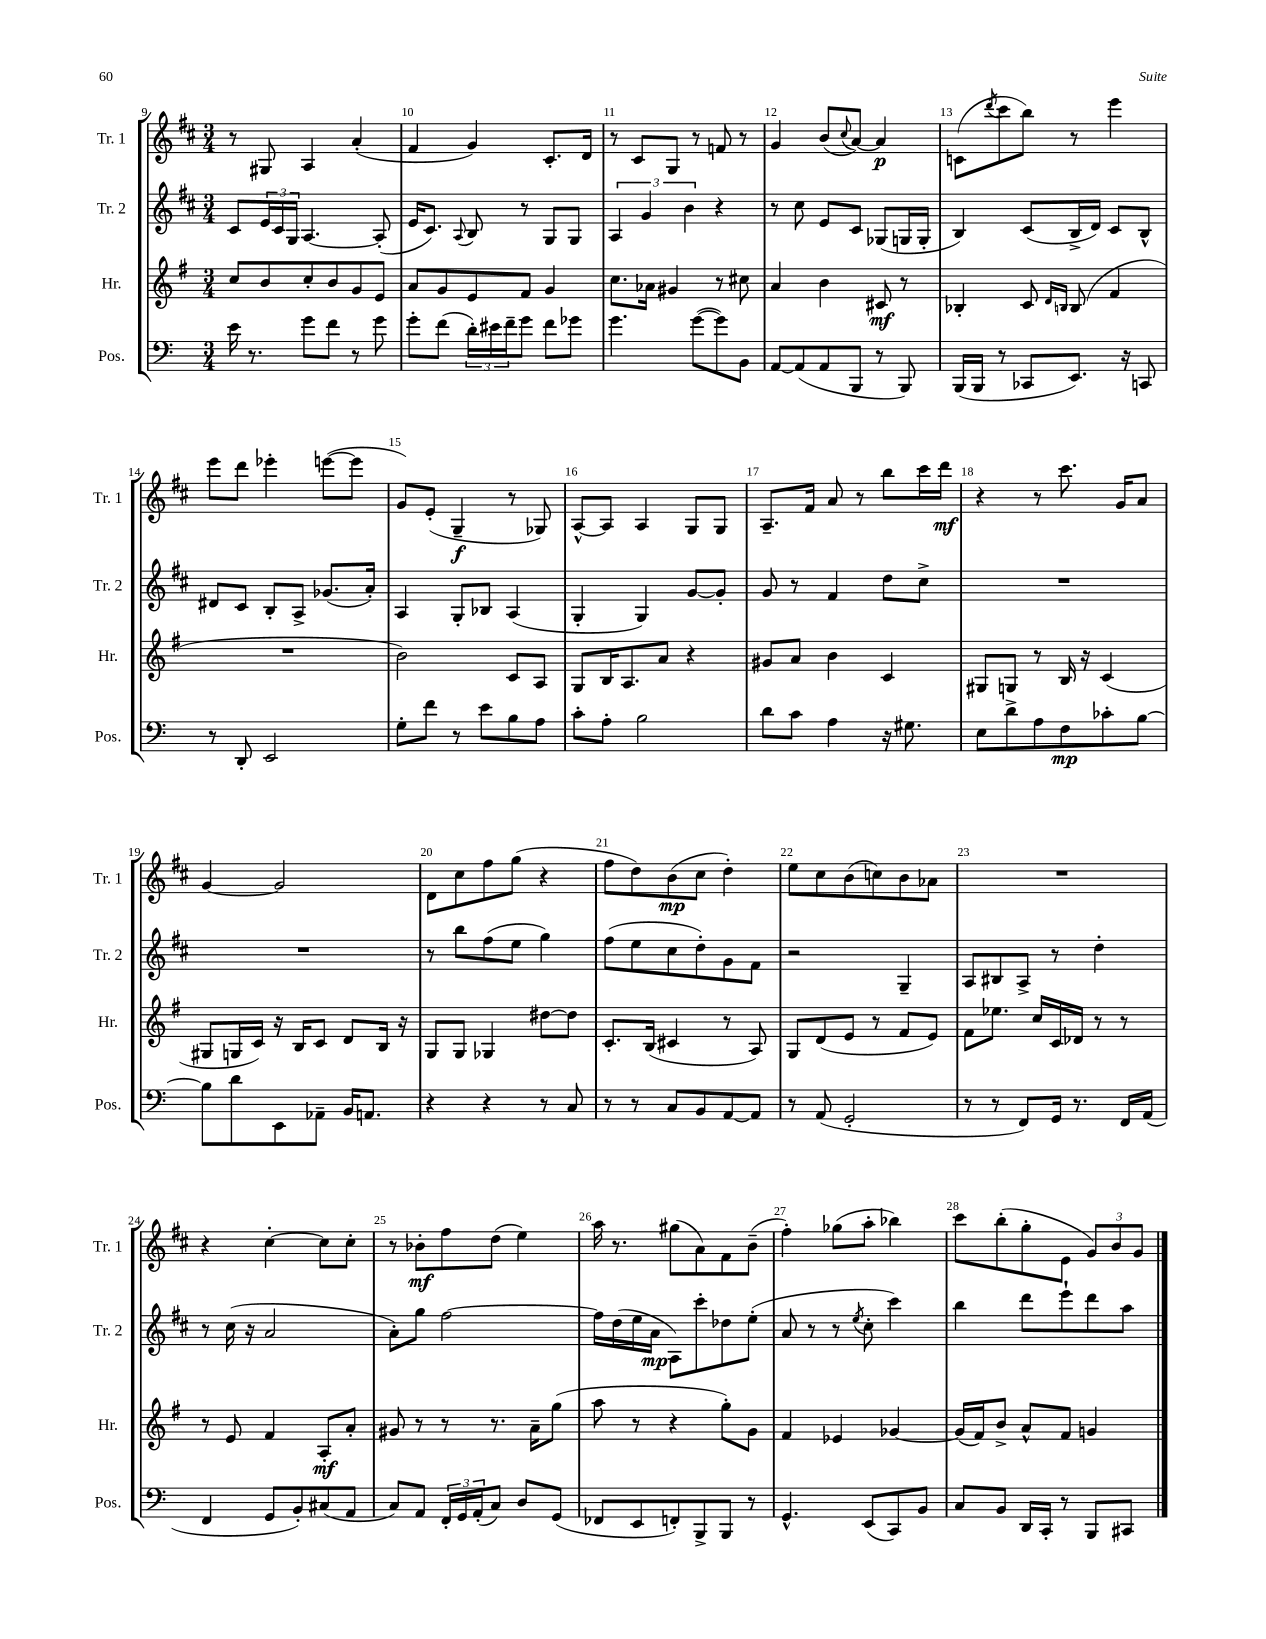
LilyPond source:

<<
\new StaffGroup <<
\new Staff = "s0" \with { instrumentName = "Tr. 1" shortInstrumentName = "Tr. 1" } {
    \clef treble \key d \major \numericTimeSignature \time 3/4
    r8 gis8 a4 a'4-.( |
    fis'4 g'4) cis'8.-. d'16 |
    r8 cis'8 g8 r8 f'8 r8 |
    g'4 b'8( \appoggiatura { cis''8 } a'8~) a'4\p |
    c'8( \acciaccatura { d'''8 } cis'''8 b''8) r8 e'''4 |
    e'''8 d'''8 ees'''4-. e'''8~( e'''8 |
    g'8) e'8-.( g4--\f r8 ges8) |
    a8~-^ a8 a4 g8 g8 |
    a8.-- fis'16 a'8 r8 b''8 cis'''16 d'''16\mf |
    r4 r8 cis'''8. g'16 a'8 |
    g'4~ g'2 |
    d'8 cis''8 fis''8 g''8( r4 |
    fis''8 d''8) b'8\mp( cis''8 d''4-.) |
    e''8 cis''8 b'8( c''8) b'8 aes'8 |
    R2. |
    r4 cis''4~-. cis''8 cis''8-. |
    r8 bes'8-.\mf fis''8 d''8( e''4) |
    a''16 r8. gis''8( a'8) fis'8 b'8--( |
    fis''4-.) ges''8( a''8-. bes''4) |
    cis'''8 b''8-.( g''8-. e'8 \tuplet 3/2 { g'8) b'8 g'8 } \bar "|." |
}
\new Staff = "s1" \with { instrumentName = "Tr. 2" shortInstrumentName = "Tr. 2" } {
    \clef treble \key d \major \numericTimeSignature \time 3/4
    cis'8 \tuplet 3/2 { e'16 cis'16 g16 } a4.~ a8-.( |
    e'16 cis'8.) \appoggiatura { a8 } b8 r8 g8 g8 |
    \tuplet 3/2 { a4 g'4 b'4 } r4 |
    r8 cis''8 e'8 cis'8 ges8( g16 g16-. |
    b4) cis'8( b16-> d'16) cis'8 b8-^ |
    dis'8 cis'8 b8-. a8-> ges'8.( a'16-.) |
    a4 g8-. bes8 a4( |
    g4-. g4) g'8~ g'8-. |
    g'8 r8 fis'4 d''8 cis''8-> |
    R2. |
    R2. |
    r8 b''8 fis''8( e''8 g''4) |
    fis''8( e''8 cis''8 d''8-.) g'8 fis'8 |
    r2 g4-- |
    a8 bis8 a8-> r8 d''4-. |
    r8 cis''16( r16 a'2 |
    a'8-.) g''8 fis''2~ |
    fis''16 d''16( e''16 a'16\mp a8) cis'''8-. des''8 e''8-.( |
    a'8 r8 r8 \acciaccatura { e''8 } cis''8-. cis'''4) |
    b''4 d'''8 e'''8-! d'''8 a''8 \bar "|." |
}
\new Staff = "s2" \with { instrumentName = "Hr." shortInstrumentName = "Hr." } {
    \clef treble \key g \major \numericTimeSignature \time 3/4
    c''8 b'8 c''8-. b'8 g'8 e'8 |
    a'8 g'8 e'8 fis'8 g'4 |
    c''8. aes'16 gis'4 r8 cis''8 |
    a'4 b'4 cis'8\mf r8 |
    bes4-. c'8 \grace { d'16 b16 } b8( fis'4 |
    R2. |
    b'2) c'8 a8 |
    g8 b16 a8. a'8 r4 |
    gis'8 a'8 b'4 c'4 |
    gis8 g8 r8 b16 r16 c'4( |
    gis8 g16 c'16) r16 b16 c'8 d'8 b16 r16 |
    g8 g8 ges4 dis''8~ dis''8 |
    c'8.-. b16( cis'4 r8 a8) |
    g8 d'8( e'8 r8 fis'8 e'8) |
    fis'8 ees''8. c''16 c'16 des'16 r8 r8 |
    r8 e'8 fis'4 a8-.\mf a'8-. |
    gis'8 r8 r8 r8. a'16-- g''8( |
    a''8 r8 r4 g''8-.) g'8 |
    fis'4 ees'4 ges'4~ |
    ges'16( fis'16) b'8-> a'8-^ fis'8 g'4 \bar "|." |
}
\new Staff = "s3" \with { instrumentName = "Pos." shortInstrumentName = "Pos." } {
    \clef bass \key c \major \numericTimeSignature \time 3/4
    e'16 r8. g'8 f'8 r8 g'8 |
    g'8-. f'8( \tuplet 3/2 { d'16-.) eis'16 f'16-- } g'8 f'8 ges'8 |
    g'4. g'8~( g'8) b,8 |
    a,8~ a,8( a,8 b,,8 r8 b,,8) |
    b,,16( b,,16 r8 ces,8 e,8.) r16 c,8 |
    r8 d,8-. e,2 |
    g8-. f'8 r8 e'8 b8 a8 |
    c'8-. a8-. b2 |
    d'8 c'8 a4 r16 gis8. |
    e8 d'8-> a8 f8\mp ces'8-. b8~ |
    b8 d'8 e,8 aes,8-- b,16 a,8. |
    r4 r4 r8 c8 |
    r8 r8 c8 b,8 a,8~ a,8 |
    r8 a,8( g,2-. |
    r8 r8 f,8) g,16 r8. f,16 a,16( |
    f,4 g,8 b,8-.) cis8( a,8 |
    c8) a,8 \tuplet 3/2 { f,16-. g,16 a,16-.( } c8) d8 g,8( |
    fes,8 e,8 f,8-.) b,,8-> b,,8 r8 |
    g,4.-^ e,8( c,8) b,8 |
    c8 b,8 d,16 c,16-. r8 b,,8 cis,8 \bar "|." |
}
>>
>>
\layout { \context { \Score currentBarNumber = #9 \override BarNumber.break-visibility = ##(#f #t #t) barNumberVisibility = #all-bar-numbers-visible } }
